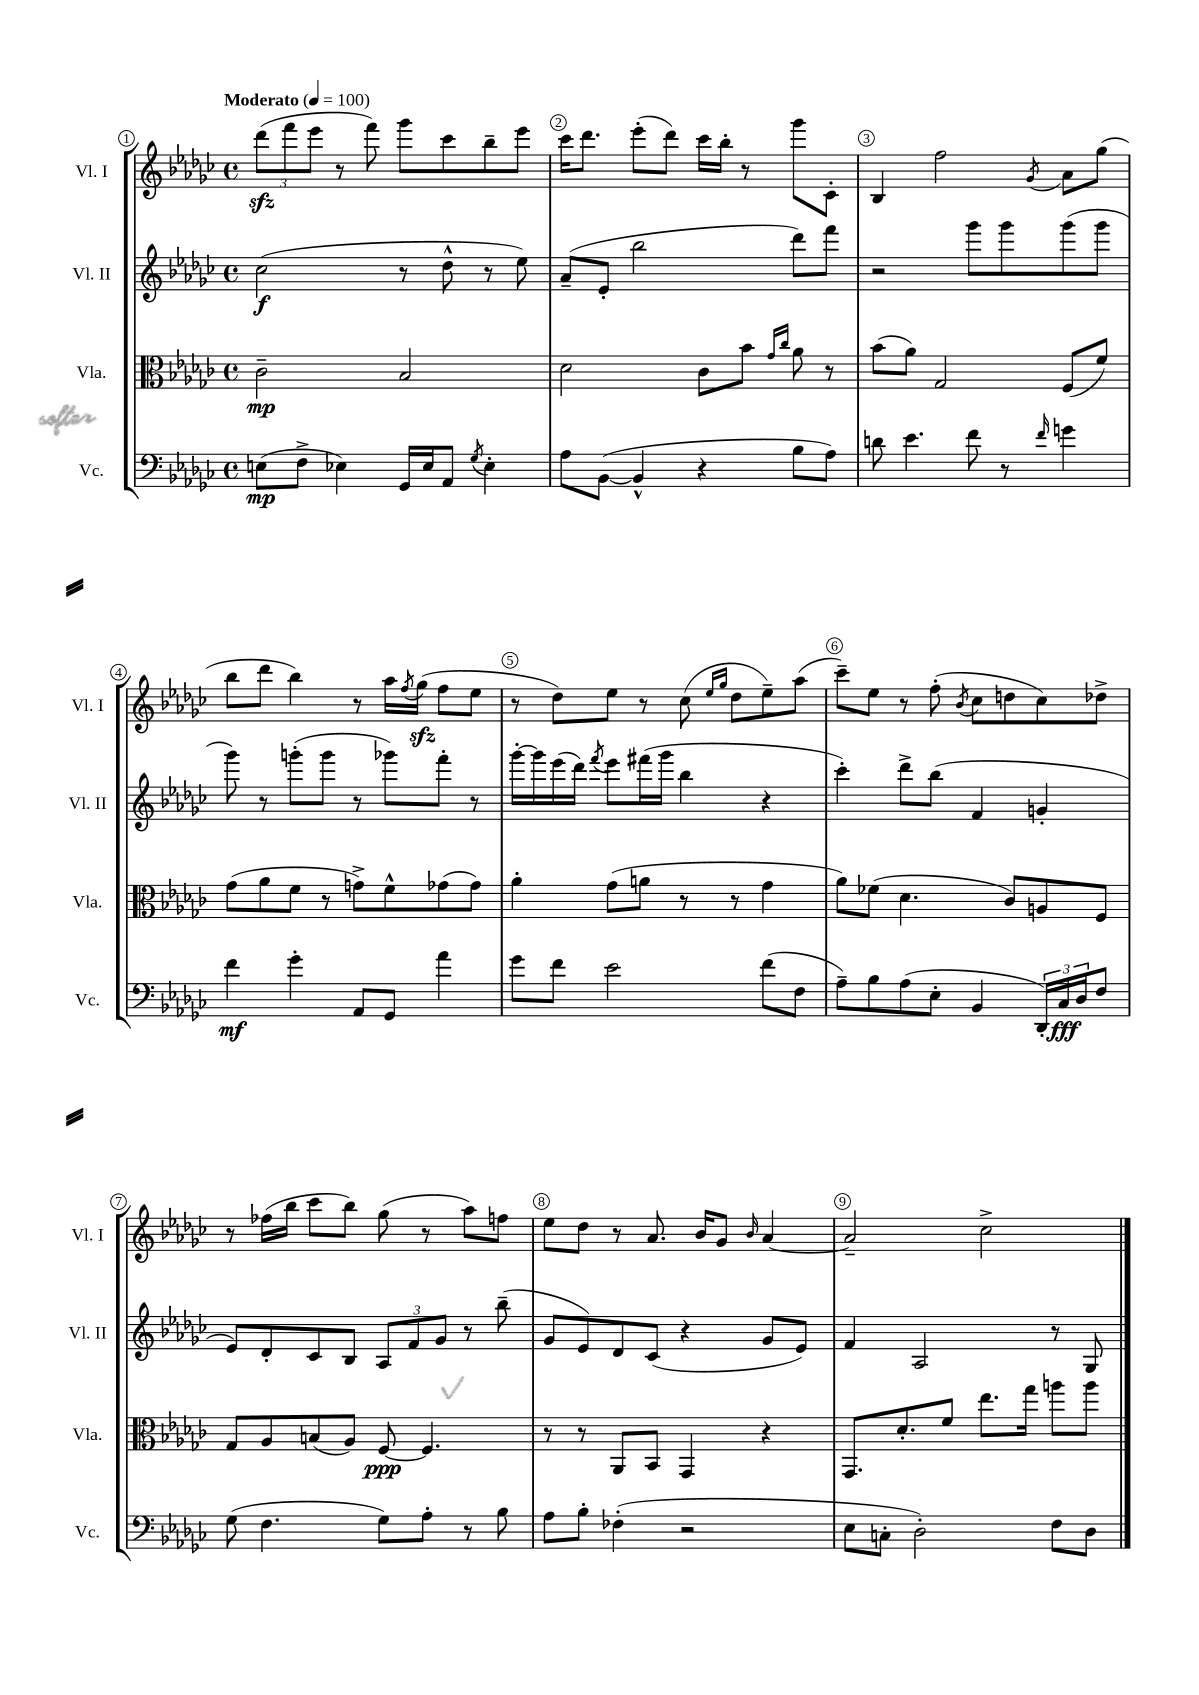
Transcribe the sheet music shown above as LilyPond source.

<<
\new StaffGroup <<
\new Staff = "s0" \with { instrumentName = "Vl. I" shortInstrumentName = "Vl. I" } {
    \clef treble \key ges \major \defaultTimeSignature \time 4/4 \tempo "Moderato" 4 = 100
    \tuplet 3/2 { des'''8\sfz( f'''8 ees'''8 } r8 f'''8) ges'''8 ces'''8 bes''8-- ees'''8 |
    ces'''16 des'''8. ees'''8-.( des'''8) ces'''16 bes''16-. r8 ges'''8 ces'8-. |
    bes4 f''2 \acciaccatura { ges'8 } aes'8 ges''8( |
    bes''8 des'''8 bes''4) r8 aes''16 \acciaccatura { f''8 } ges''16\sfz( f''8 ees''8 |
    r8 des''8) ees''8 r8 ces''8( \grace { ees''16 ges''16 } des''8 ees''8--) aes''8( |
    ces'''8--) ees''8 r8 f''8-.( \acciaccatura { bes'8 } ces''8 d''8 ces''8) des''8-> |
    r8 fes''16( bes''16 ces'''8 bes''8) ges''8( r8 aes''8) f''8 |
    ees''8 des''8 r8 aes'8. bes'16 ges'8 \grace { bes'16 } aes'4~ |
    aes'2-- ces''2-> \bar "|." |
}
\new Staff = "s1" \with { instrumentName = "Vl. II" shortInstrumentName = "Vl. II" } {
    \clef treble \key ges \major \defaultTimeSignature \time 4/4
    ces''2\f( r8 des''8-^ r8 ees''8) |
    aes'8--( ees'8-. bes''2 des'''8) f'''8 |
    r2 ges'''8 ges'''8 ges'''8( ges'''8 |
    ges'''8) r8 g'''8-.( g'''8 r8 ges'''8) f'''8-. r8 |
    ges'''16~-. ges'''16 ees'''16( des'''16) \acciaccatura { f'''8 } ees'''8 fis'''16( ges'''16 bes''4 r4 |
    ces'''4-.) des'''8-> bes''8( f'4 g'4-. |
    ees'8) des'8-. ces'8 bes8 \tuplet 3/2 { aes8 f'8 ges'8 } r8 bes''8--( |
    ges'8 ees'8) des'8 ces'8( r4 ges'8 ees'8) |
    f'4 aes2 r8 ges8 \bar "|." |
}
\new Staff = "s2" \with { instrumentName = "Vla." shortInstrumentName = "Vla." } {
    \clef alto \key ges \major \defaultTimeSignature \time 4/4
    ces'2--\mp bes2 |
    des'2 ces'8 bes'8 \grace { ges'16 ces''16 } aes'8 r8 |
    bes'8( aes'8) ges2 f8( f'8) |
    ges'8( aes'8 f'8 r8 g'8->) f'8-^ ges'8( ges'8) |
    aes'4-. ges'8( a'8 r8 r8 ges'4 |
    aes'8) fes'8( des'4. ces'8) a8 f8 |
    ges8 aes8 b8( aes8) f8~\ppp f4. |
    r8 r8 aes,8 bes,8 ges,4 r4 |
    ges,8. des'8.-. f'8 ees''8. ges''16 a''8 a''8 \bar "|." |
}
\new Staff = "s3" \with { instrumentName = "Vc." shortInstrumentName = "Vc." } {
    \clef bass \key ges \major \defaultTimeSignature \time 4/4
    e8\mp( f8-> ees4) ges,16 ees16 aes,8 \acciaccatura { ges8 } ees4-. |
    aes8 bes,8~( bes,4-^ r4 bes8 aes8) |
    d'8 ees'4. f'8 r8 \grace { f'16 } g'4 |
    f'4\mf ges'4-. aes,8 ges,8 aes'4 |
    ges'8 f'8 ees'2 f'8( f8 |
    aes8--) bes8 aes8( ees8-. bes,4 \tuplet 3/2 { des,16-.) ces16\fff des16 } f8 |
    ges8( f4. ges8) aes8-. r8 bes8 |
    aes8 bes8-. fes4-.( r2 |
    ees8 c8-. des2-.) f8 des8 \bar "|." |
}
>>
>>
\layout { \context { \Score \override BarNumber.break-visibility = ##(#f #t #t) barNumberVisibility = #all-bar-numbers-visible \override BarNumber.stencil = #(make-stencil-circler 0.1 0.3 ly:text-interface::print) } }
